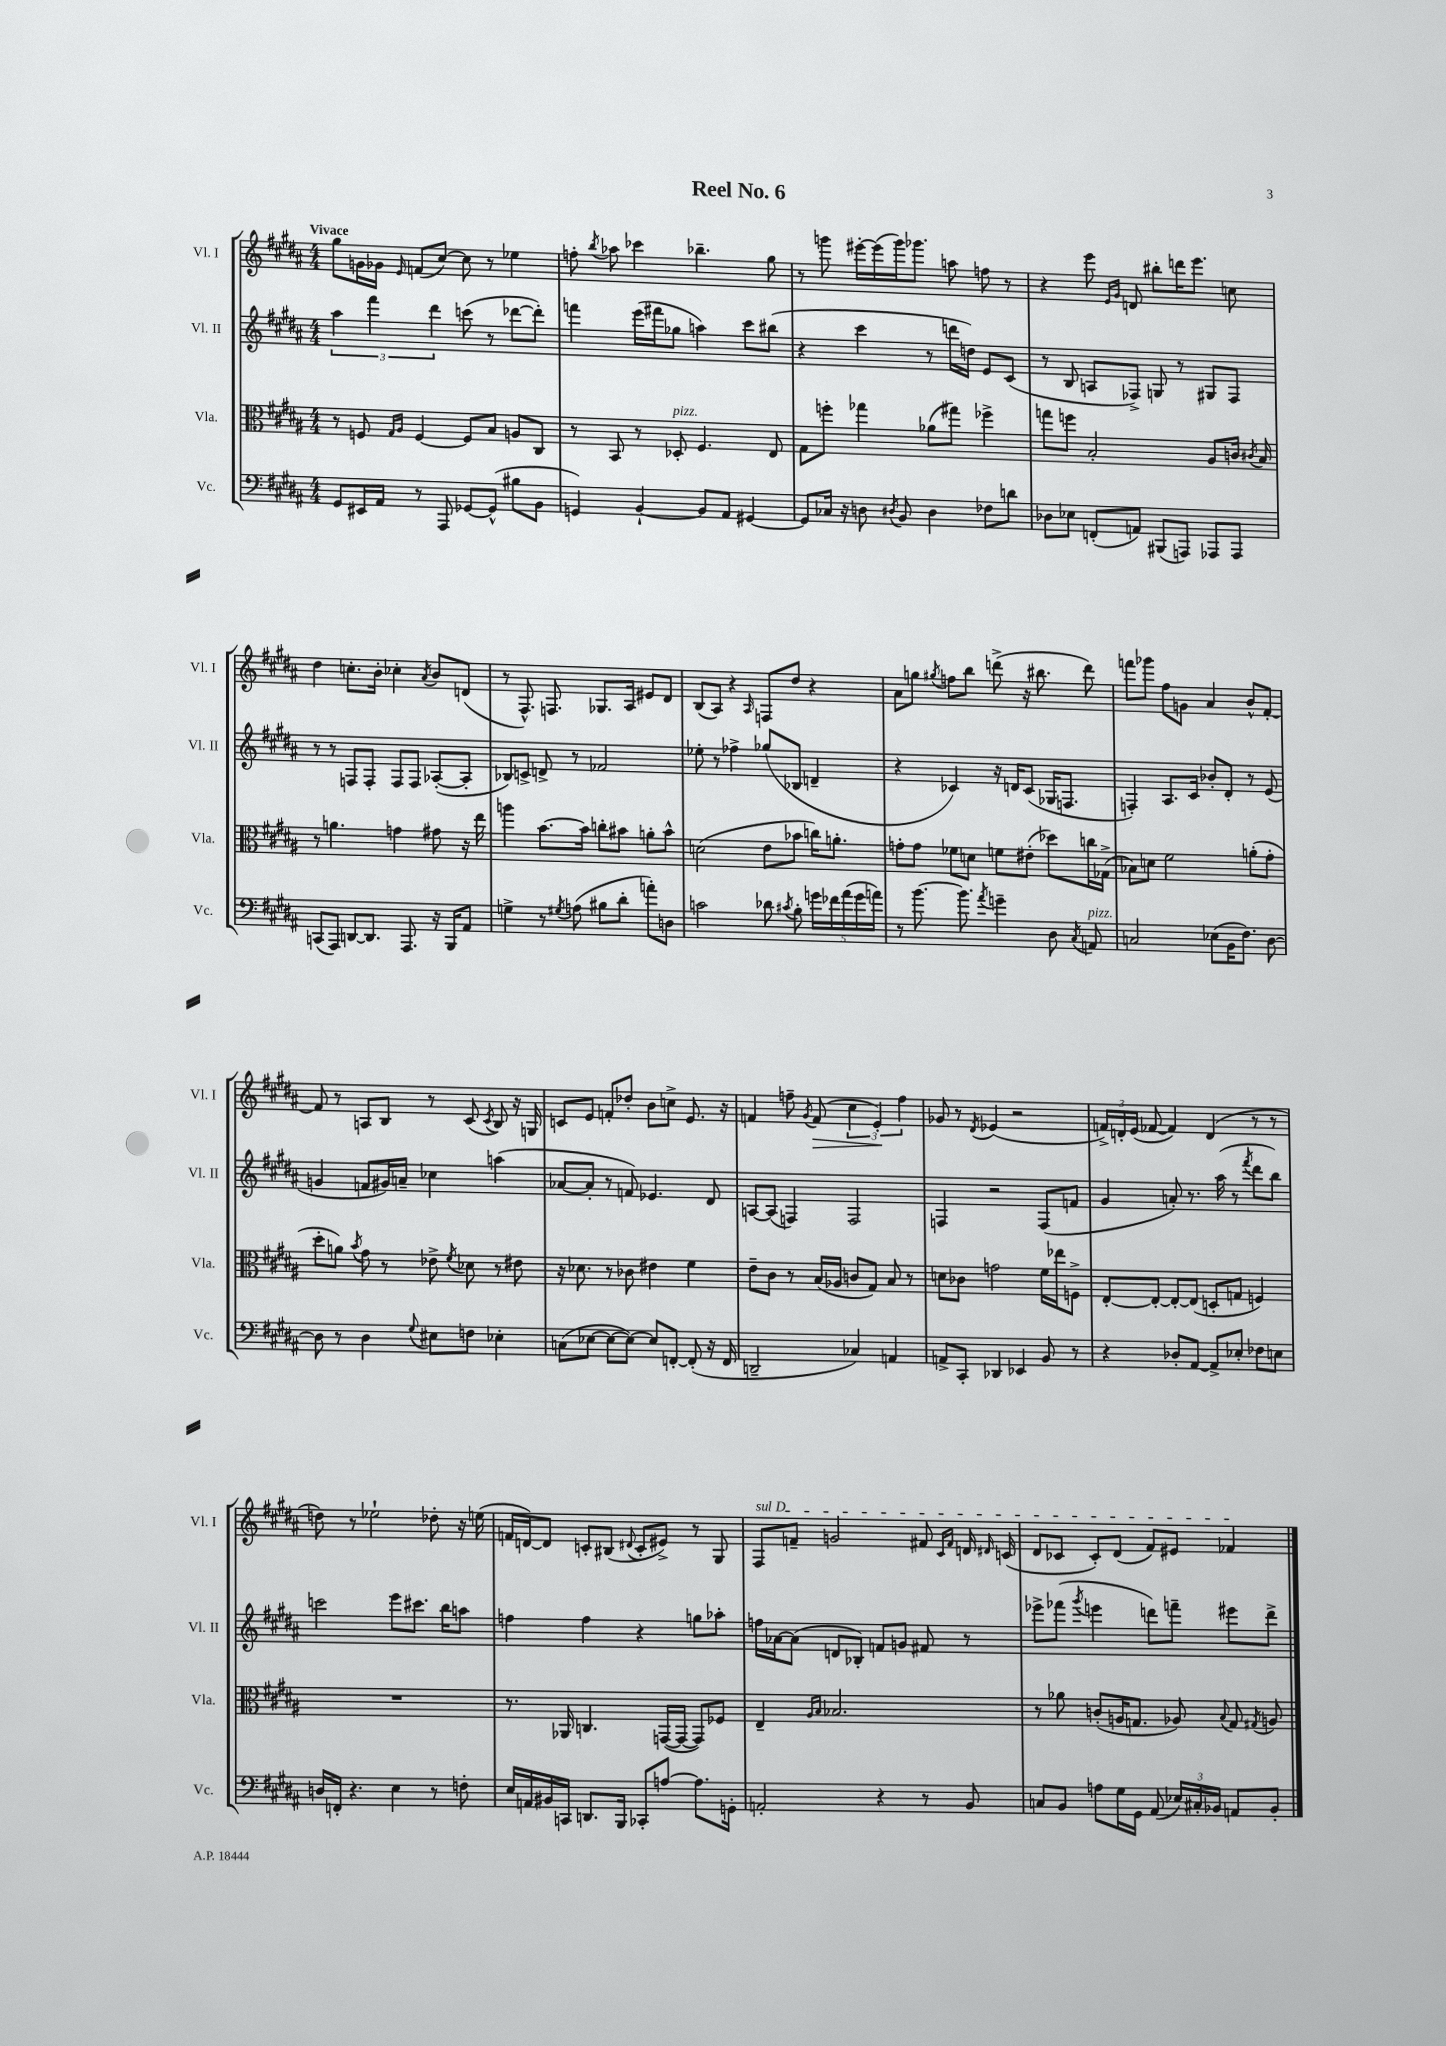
\header { title = "Reel No. 6" }
<<
\new StaffGroup <<
\new Staff = "s0" \with { instrumentName = "Vl. I" shortInstrumentName = "Vl. I" } {
    \clef treble \key b \major \numericTimeSignature \time 4/4 \tempo "Vivace"
    \autoBeamOff gis''8[ g'16 ges'16] \grace { e'16 } f'8[( cis''8]~) cis''8 r8 ees''4 |
    f''8-. \acciaccatura { b''8 } aes''8 ces'''4 bes''4.-- gis''8 |
    r8 g'''8 eis'''16[~-. eis'''16( g'''16) ges'''8.] a''8 f''8 r8 |
    r4 e'''8 \grace { e'16[ gis'16] } d'8 bis''8[-. d'''16 e'''8.] c''8 |
    dis''4 c''8.[-. b'16]-. ces''4-. \acciaccatura { ais'8 } b'8[ d'8]( |
    r8 fis8.-^) f8. ges8.[ ais16] eis'8[ dis'8] |
    b8[( ais8]) r4 \grace { ais16 } f8[ dis''8] r4 |
    ais'8[ g''8] \acciaccatura { gis''8 } f''8[ b''8] d'''8->( r16 bis''8. d'''8) |
    f'''8[ ges'''8] fis''8[ g'8] ais'4 b'8[-^ fis'8]~-. |
    fis'8 r8 a8[ b8] r8 cis'8( \acciaccatura { cis'8 } b8) r16 g16 |
    c'8[ e'8] f'8[-. des''8]-. b'8[ c''8]-> e'8. r16 |
    f'4 f''8-- \acciaccatura { gis'8 } f'8\>( \tuplet 3/2 { cis''4 e'4-.\!) f''4 } |
    ges'8 r8 \acciaccatura { dis'8 } ees'4( r2 |
    \tuplet 3/2 { f'16[->) d'16-. e'16]( } fes'8~ fes'4) d'4( r8 r8 |
    d''8) r8 ees''2-! des''8-. r16 e''16( |
    f'16[ d'16~) d'8] c'8[-. bis8]( \appoggiatura { dis'8 } c'8[-. eis'8]->) r8 gis8 |
    \once \override TextSpanner.bound-details.left.text = \markup { \italic "sul D" } fis8[\startTextSpan f'8]-- g'2 fis'8 \grace { cis'16[ fis'16] } d'16 \grace { dis'16 } c'16( |
    dis'8[ ces'8] ces'8[-.) dis'8]( fis'8[) eis'8] fes'4\stopTextSpan \bar "|." |
}
\new Staff = "s1" \with { instrumentName = "Vl. II" shortInstrumentName = "Vl. II" } {
    \clef treble \key b \major \numericTimeSignature \time 4/4
    \autoBeamOff \tuplet 3/2 { ais''4 fis'''4 dis'''4 } c'''8( r8 des'''8[~ des'''8]-.) |
    f'''4 e'''16[( fis'''16 ges''8] a''4) cis'''8[ bis''8]( |
    r4 cis'''4 r8 d'''16[ d''16]) e'8[ cis'8]( |
    r8 b8 a8[ fes8]->) g8 r8 gis8[ fes8] |
    r8 r8 f8[ f8]-. f8[ f8] aes8[~-.( aes8]-. |
    bes8[) c'8]-> d'8-> r8 fes'2 |
    ees''8-. r8 fes''4-> ges''8[( bes8] d'4-- |
    r4 ces'4) r16 d'16[ ces'8]( ges16[ f8.] |
    f4-.) ais8.[ cis'16] bes'8[-. dis'8]-. r8 e'8( |
    g'4 f'8[ gis'16) a'16]-- ces''4 a''4( |
    aes'8[~ aes'8]-. r8 f'8) ees'4. dis'8 |
    a8[~ a8]( f4) f2 |
    f4 r2 f8[( f'8] |
    gis'4 a'8-.) r8. ais''16( r8 \acciaccatura { fis'''8 } dis'''8[ b''8]) |
    c'''2 e'''8[ cis'''8.] b''16[ a''8] |
    f''4 f''4 r4 g''8[ aes''8]-. |
    f''16[ aes'16~ aes'8]( d'8[ bes8]-.) f'8[ g'8] fis'8 r8 |
    ees'''8[-> fes'''8]( \acciaccatura { gis'''8 } e'''4 d'''8[) f'''8]-- eis'''8[ d'''8]-> \bar "|." |
}
\new Staff = "s2" \with { instrumentName = "Vla." shortInstrumentName = "Vla." } {
    \clef alto \key b \major \numericTimeSignature \time 4/4
    \autoBeamOff r8 f8 \grace { gis16[ ais16] } f4~ f8[ b8] a8[ cis8] |
    r8 b,8 r8 des8-.^\markup { \italic "pizz." } fis4. e8 |
    gis8[ f''8]-. ges''4 aes'8[( gis''8]) fes''4-> |
    g''8[ f''8] b2-. ais8[ c'16] \acciaccatura { cis'8 } b16 |
    r8 a'4. g'4 gis'8 r16 e''16 |
    a''4 b'8.[~ b'16] c''8[-. bis'8] a'8[-. bis'8]-^ |
    d'2( e'8[ bes'8] c''16[) a'8.]-. |
    g'8[-. g'8] fes'8[ d'8] f'8[ eis'8]-.( des''8[) c''16 ges16]->( |
    bes8[) d'8] fis'2 a'8[-.( gis'8]-. |
    dis''8[-. a'8]) \acciaccatura { b'8 } gis'8 r8 ees'8-> \acciaccatura { fis'8 } des'8 r8 eis'8 |
    r16 des'8. r8 ces'8 eis'4 fis'4 |
    e'8[-- cis'8] r8 b16[( aes16] c'8[ gis8]) b8 r8 |
    d'8[ ces'8] g'2 fis'16[ ees''16 f8]-> |
    e8[~-. e8]~-. e8[~-. e8]( d8[-. g8] f4) |
    R1 |
    r8. aes,16 c4. g,16[~( g,16]~ g,8[) fes8] |
    e4-- \grace { ais16[ b16] } bes2. |
    r8 aes'8 c'8[-.( a16 g8.] aes8) \appoggiatura { b8 } g8 \acciaccatura { gis8 } a8 \bar "|." |
}
\new Staff = "s3" \with { instrumentName = "Vc." shortInstrumentName = "Vc." } {
    \clef bass \key b \major \numericTimeSignature \time 4/4
    \autoBeamOff gis,8[ eis,16 ais,16] r8 ais,,8 ges,8[~ ges,8]-^( bis8[ b,8] |
    g,4) b,4~-! b,8[ ais,8] gis,4~ |
    gis,8[ ces16] r16 d8 \acciaccatura { dis8 } b,8 dis4 fes8[ d'8] |
    des8[ ees8] f,8[-.( a,8]) bis,,8[( a,,8]) aes,,8[ aes,,8] |
    c,8[( ais,,8]) d,8[~ d,8.] ais,,8. r16 b,,16[ ais,8] |
    g4-> r8 \acciaccatura { gis8 } a8( bis8[ dis'8]-. a'8[-.) d8] |
    c'2 des'8 \acciaccatura { cis'8 } b8-. \tuplet 5/4 { g'16[ fes'16 ais'16( g'16 a'16]) } |
    r8 b'8.~ b'8. \acciaccatura { ais'8 } g'4-- dis8 \acciaccatura { cis8 } a,8^\markup { \italic "pizz." } |
    c2 ees8[( b,16 fis8.]) dis8~ |
    dis8 r8 dis4 \appoggiatura { gis8 } eis8[ f8] ees4-. |
    c8[( ees8]~ ees8[~ ees8]~) ees8[ f,8]~-. f,8-.( r16 f,16 |
    d,2-- ces4) a,4 |
    a,8[-> cis,8]-. des,4 ees,4 b,8 r8 |
    r4 des8[-. ais,8]~ ais,8[-> ees8]-. fes8[ e8] |
    d16[ f,16]-. r4. e4 r8 f8-. |
    e16[ a,16 bis,16 c,16] d,8.[ b,,16] ces,8[-. a8]~ a8.[ g,16]-. |
    a,2-. r4 r8 b,8 |
    c8[ b,8] a8[ gis16 gis,16] ais,8( \tuplet 3/2 { ees16[) cis16-. bes,16] } a,8[ bes,8]-. \bar "|." |
}
>>
>>
\layout { \context { \Score \remove "Bar_number_engraver" } }
